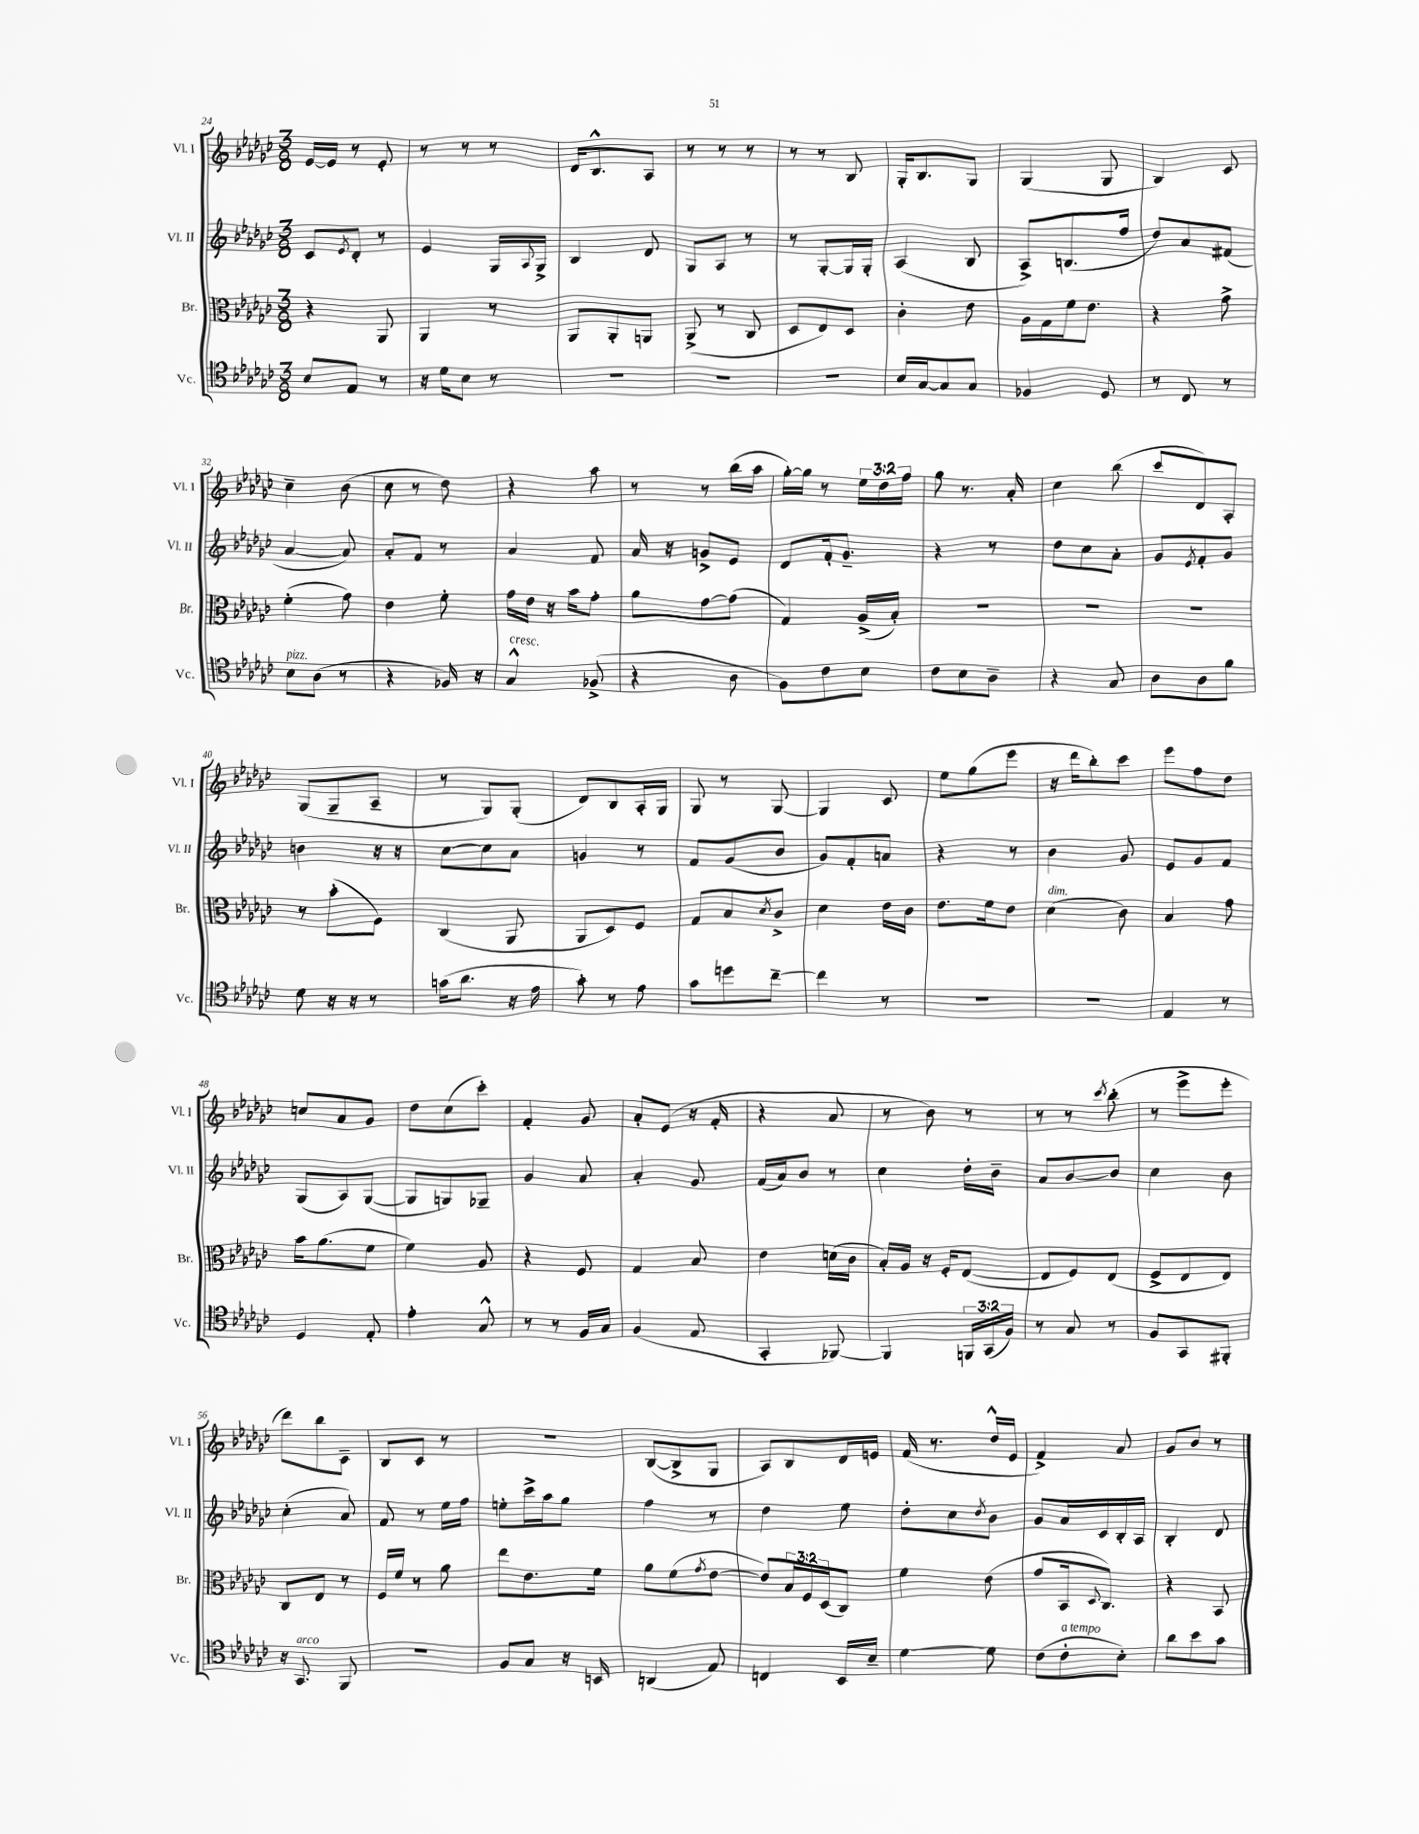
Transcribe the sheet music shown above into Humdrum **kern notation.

**kern	**kern	**kern	**kern
*staff4	*staff3	*staff2	*staff1
*clefC4	*clefC3	*clefG2	*clefG2
*k[b-e-a-d-g-c-]	*k[b-e-a-d-g-c-]	*k[b-e-a-d-g-c-]	*k[b-e-a-d-g-c-]
*M3/8	*M3/8	*M3/8	*M3/8
8B-	4r	8c-	[16e-
.	.	.	16e-]
.	.	8qe-	.
8E-	.	8d-'	8r
8r	8AA-	8r	8e-'
=	=	=	=
16r	4AA-	4e-	8r
16d-	.	.	.
8B-	.	.	8r
8r	8r	16G-	8r
.	.	8qqA-	.
.	.	16G-^	.
=	=	=	=
4.r	8AA-	4B-	16d-
.	.	.	8.B-^^
.	8AA-'	.	.
.	8AA	8d-	8A-
=	=	=	=
4.r	(8AA-^	8G-	8r
.	8r	8A-	8r
.	8C-	8r	8r
=	=	=	=
4.r	8D-	8r	8r
.	8E-)	[8G-'	8r
.	8D-	16G-]	8B-
.	.	16G-'	.
=	=	=	=
16B-	4c-'	(4A-	16G-'
[16G-	.	.	8.B-
8G-]	.	.	.
8G-	8e-	8B-	8G-
=	=	=	=
4F-	16A-	8A-^)	(4G-
.	16G-	.	.
.	16f	(8.B	.
.	8.e-	.	.
8D-	.	.	8G-
.	.	16ff	.
=	=	=	=
8r	4r	8dd-)	4B-)
8C-	.	8a-	.
8r	8g-^	(8f#	8c-
=	=	=	=
8B-	(4f'	[4a-	4cc-~
(8A-	.	.	.
8r	8g-)	8a-])	(8b-
=	=	=	=
4r	4e-	8a-'	8cc-
.	.	8f	8r
16F-)	8f'	8r	8dd-)
16r	.	.	.
=	=	=	=
4G-^^	16g-	4a-	4r
.	16e-	.	.
.	16r	.	.
.	16b-	.	.
(8F-^	8g-'	8f	8aa-
=	=	=	=
4r	8a-	16a-	8r
.	.	16r	.
.	[8g-	8g^	8r
8A-	(8g-]	8e-	(16bb-
.	.	.	16aa-
=	=	=	=
8F)	4G-)	8d-	[16gg-')
.	.	.	16gg-]
8c-	.	16f'	8r
.	.	8.g-~	.
8B-	(16A-^	.	24ee-
.	.	.	24dd-
.	16B-')	.	.
.	.	.	24ff
=	=	=	=
8c-	4.r	4r	8gg-
8B-	.	.	8.r
8A-~	.	8r	.
.	.	.	16a-'
=	=	=	=
4r	4.r	8dd-	4cc-
.	.	8cc-	.
8G-	.	8a-'	(8bb-
=	=	=	=
8A-	4.r	8g-	8ccc-
.	.	8qe-	.
8A-	.	8f'	8d-)
8f	.	8g-	8A-'
=	=	=	=
8d-	8r	4b	(8G-
16r	(8b-'	.	8G-~
16r	.	.	.
8r	8F)	16r	8A-~
.	.	16r	.
=	=	=	=
(16g	(4C-	[8cc-	8r
8.a-	.	.	.
.	.	8cc-]	8G-)
16r	8AA-	8a-	(8G-'
16e-	.	.	.
=	=	=	=
8g-')	8AA-	4g	8d-)
8r	8D-)	.	8B-
8e-	8F	8r	16A-'
.	.	.	16G-
=	=	=	=
8g-	8G-	8f	8G-
8dd	8B-	(8g-	8r
.	8qd-	.	.
[8cc-~	8c-^	8b-	[8G-
=	=	=	=
4cc-]	4d-	8g-)	4G-]
.	.	8f'	.
8r	16e-	8a	8c-
.	16c-	.	.
=	=	=	=
4.r	8.e-	4r	8ee-
.	.	.	(8gg-
.	16f	.	.
.	8e-	8r	8eee-
=	=	=	=
4.r	(4d-	4b-	16r
.	.	.	16ddd-
.	.	.	8bb-')
.	8c-)	8g-	8ccc-
=	=	=	=
4E-	4B-	8e-	8eee-
.	.	8g-	8ff
8r	8g-	8f	8dd-
=	=	=	=
4D-	16b-	(8G-	8cc
.	(8.a-	.	.
.	.	8A-)	8a-
8E-'	8f	([8G-	8g-
=	=	=	=
4e-'	4f)	8G-]	8dd-
.	.	8G)	(8cc-
8G-^^	8A-	8G-~	8ccc-')
=	=	=	=
8r	4r	4g-	4f'
8r	.	.	.
16F	8F	8a-	8g-
16G-	.	.	.
=	=	=	=
(4F	4G-	4a-'	8a-'
.	.	.	(8e-
8E-	8B-	8g-	16r
.	.	.	16f'
=	=	=	=
4GG-'	4e-	(16f	4r
.	.	16a-)	.
.	.	8b-	.
[8FF-)	(16d	8r	8a-
.	16c-	.	.
=	=	=	=
4FF-]	16B-')	4cc-	8r
.	16A-	.	.
.	16r	.	8b-)
.	16F'	.	.
24FF	([8E-	16dd-'	8r
(24GG-	.	.	.
.	.	16b-~	.
24F)	.	.	.
=	=	=	=
8r	8E-]	8a-	8r
8G-	8F)	[8b-	8r
.	.	.	8qccc-
8r	(8E-	8b-]	(8bb-'
=	=	=	=
8F	8F^	4cc-	8r
8GG-	8E-	.	8eee-^
8FF#'	8E-)	8b-	8eee-'
=	=	=	=
16r	8C-	(4cc-'	8ddd-)
8.GG-	.	.	.
.	8E-	.	8bb-
8FF	8r	8a-)	8c-~
=	=	=	=
4.r	16F	8f	8B-
.	16f	.	.
.	8r	8r	8c-
.	8a-	16ee-	8r
.	.	16ff	.
=	=	=	=
8F	8ee-	8ee'	4.r
8G-	8.e-	16ccc-^	.
.	.	16aa-	.
16r	.	8gg-	.
16BB	16f	.	.
=	=	=	=
(4AA	8a-	4ff	([8B-
.	(8f	.	8B-^]
.	8qg-	.	.
8E-)	[8e-	8r	8G-
=	=	=	=
4C	8e-])	4dd-	8A-)
.	24B-	.	8B-
.	24F	.	.
.	(24D-	.	.
16BB-	8C-)	8ee-	16d-
16B-~	.	.	16e
=	=	=	=
[4d-	4f	8dd-'	(16f
.	.	.	8.r
.	.	8cc-	.
.	.	8qdd-	.
8d-]	(8e-	8b-	16dd-^^
.	.	.	16e-
=	=	=	=
(8c-	8g-	8g-	4f^)
8c-'	16BB-	16a-	.
.	8qqD-	.	.
.	8.C-)	16c-	.
8B-')	.	16B-'	8a-
.	.	16A-	.
=	=	=	=
8a-	4r	4B-'	8g-
8b-	.	.	8b-
8g-	8BB-	8d-	8r
==	==	==	==
*-	*-	*-	*-
